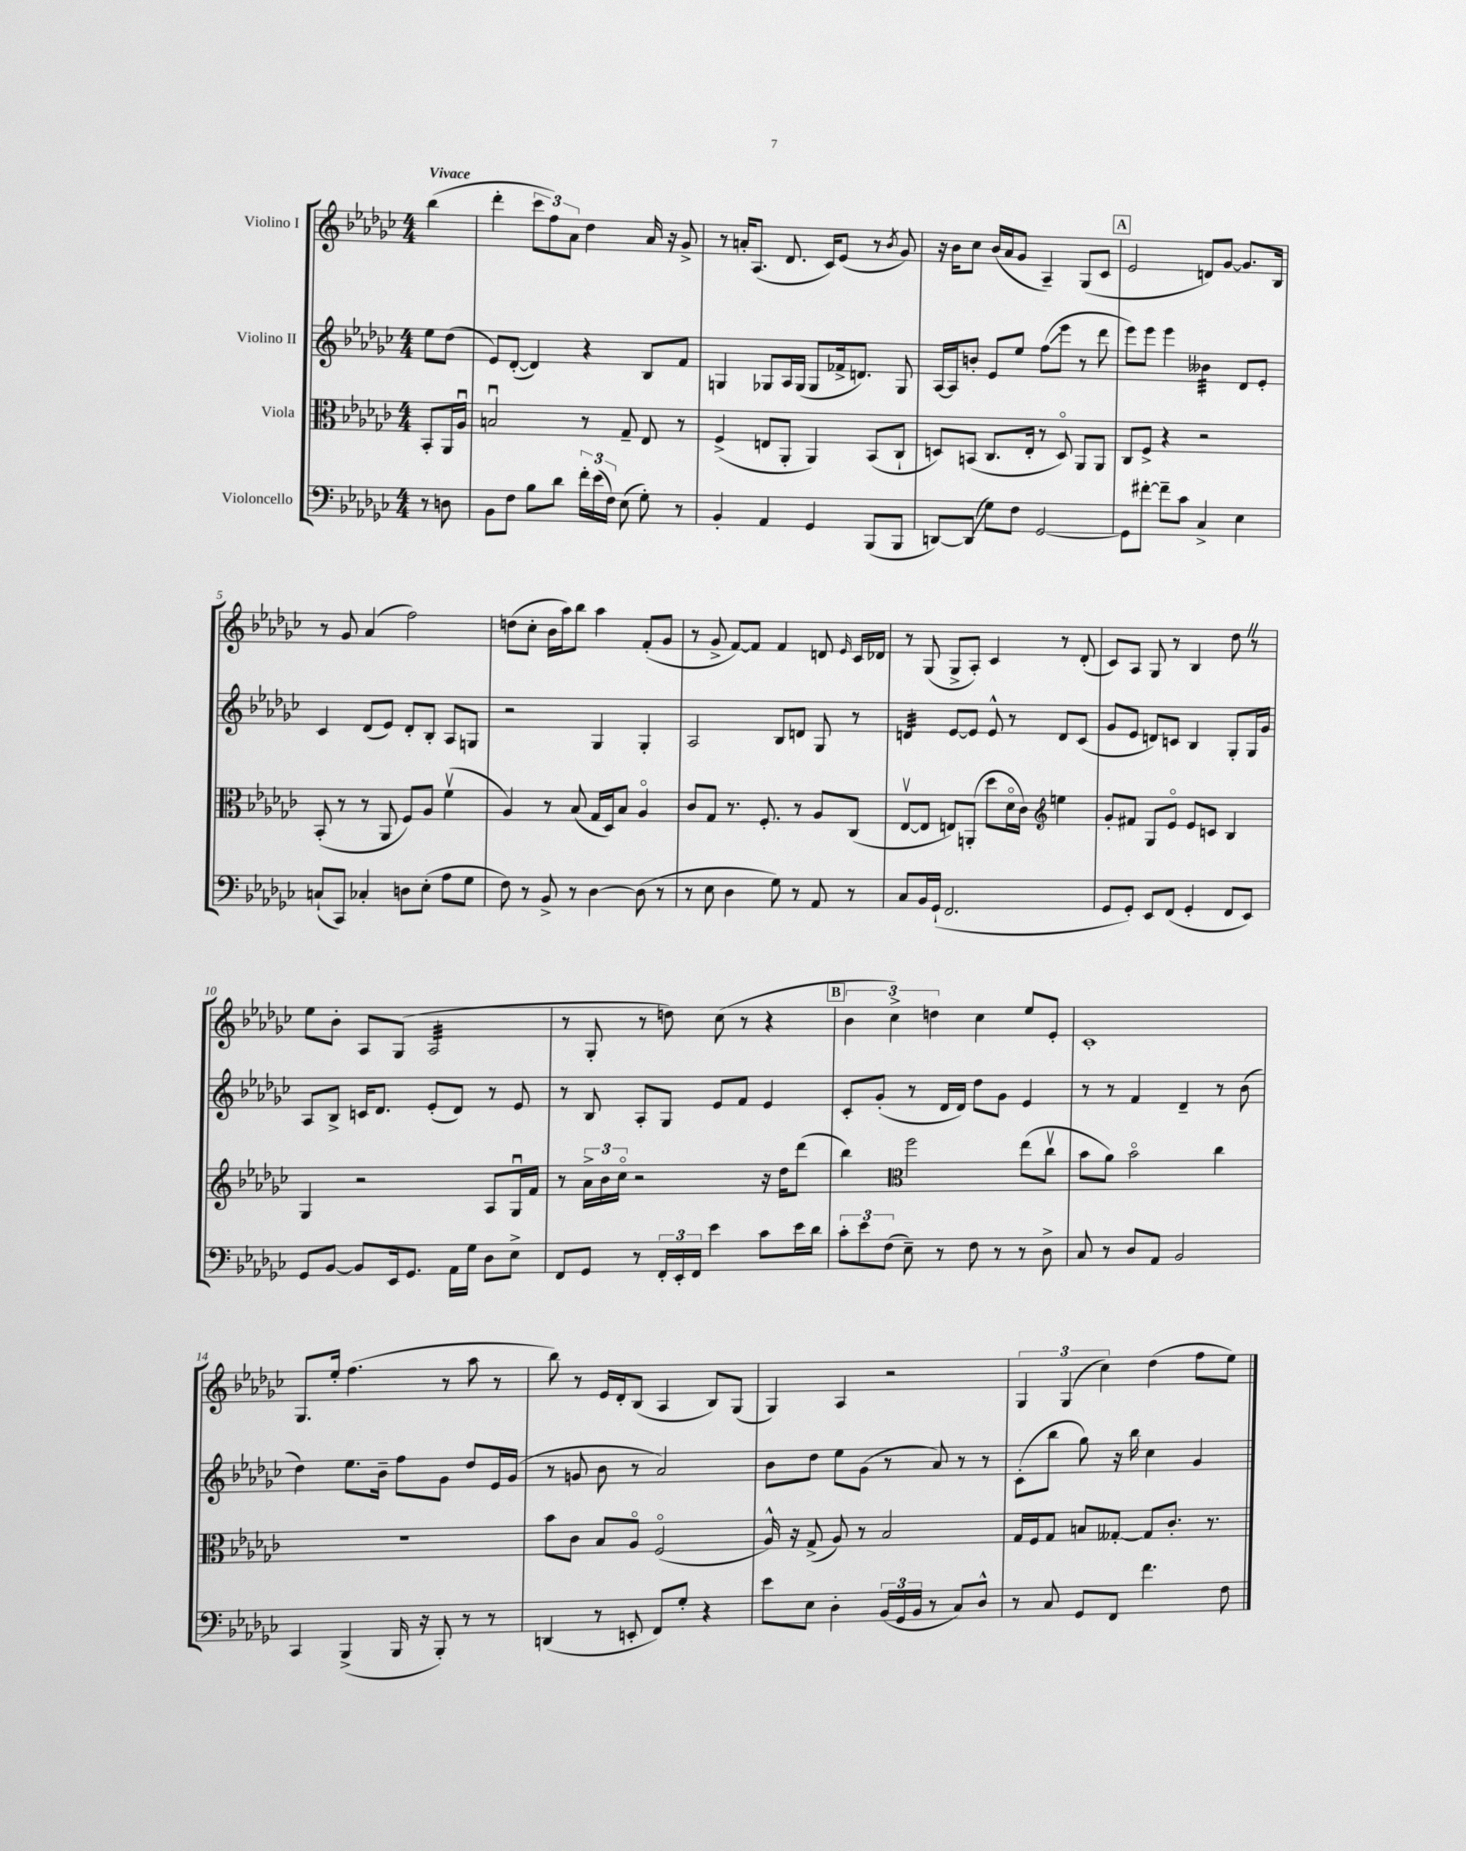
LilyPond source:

<<
\new StaffGroup <<
\new Staff = "s0" \with { instrumentName = "Violino I" } {
    \clef treble \key ges \major \numericTimeSignature \time 4/4 \partial 4 \tempo "Vivace"
    \autoBeamOff bes''4( |
    des'''4-. \tuplet 3/2 { ces'''8[ f''8) aes'8] } des''4 aes'16 r16 ges'8-> |
    r8 a'16[-. aes8.]( des'8. ces'16[) ees'8]( r8 \acciaccatura { bes'8 } ges'8) |
    r16 bes'16[ ces''8] bes'16[( aes'16 ges'8] aes4--) ges8[( ces'8] |
    \mark \markup { \box "A" } ees'2 d'8[) ges'8]~ ges'8.[ bes16] |
    r8 ges'8 aes'4( f''2) |
    d''8[( ces''8]-. bes'16[ aes''16) bes''8] aes''4 f'8[-.( ges'8] |
    r8 ges'8-> f'8[~) f'8] f'4 d'8 \grace { ees'16 } ces'16[ des'16] |
    r8 ges8( ges8[-> aes8]-.) ces'4 r8 des'8-.( |
    ces'8[) aes8] ges8 r8 bes4 des''8 \once \override BreathingSign.text = \markup { \musicglyph "scripts.caesura.straight" } \breathe r8 |
    ees''8[ bes'8]-. aes8[ ges8]( aes2:32 |
    r8 ges8-. r8 d''8) ces''8( r8 r4 |
    \mark \markup { \box "B" } \tuplet 3/2 { bes'4 ces''4->) d''4 } ces''4 ees''8[ ees'8]-. |
    ces'1-. |
    ges8.[ ees''16]-. f''4.( r8 aes''8 r8 |
    bes''8) r8 ees'16[ des'16-. bes8]( aes4 bes8[) ges8]( |
    ges4) aes4 r2 |
    \tuplet 3/2 { ges4 ges4( ces''4) } des''4( f''8[ ees''8]) \bar "|." |
}
\new Staff = "s1" \with { instrumentName = "Violino II" } {
    \clef treble \key ges \major \numericTimeSignature \time 4/4 \partial 4
    \autoBeamOff ees''8[ des''8]( |
    ees'8[) des'8]~-.( des'4) r4 bes8[ f'8] |
    g4 ges8[ aes16 ges16]( ges8[ fes'16-> d'8.]) ges8 |
    aes16[~ aes16 b'8]-. ees'8[ ees''8] f''8[\glissando( ees'''8] r8 des'''8 |
    \mark \markup { \box "A" } ees'''8[) ees'''8] ees'''4 beses'4:32 des'8[ ees'8]-. |
    ces'4 des'8[( ees'8]) des'8[-. bes8]-. aes8[ g8] |
    r2 ges4 ges4-. |
    aes2 bes8[ d'8] ges8 r8 |
    d'4:32 ees'8[~ ees'8] ees'8-^ r8 d'8[ ces'8]( |
    ges'8[ ees'8] d'8[) c'8] bes4 ges8[-. ges16 ges'16] |
    aes8[ bes8]-> c'16[ des'8.] ees'8[-.( des'8]) r8 ees'8 |
    r8 bes8 aes8[-. ges8] ees'8[ f'8] ees'4 |
    \mark \markup { \box "B" } ces'8[-. ges'8]-.( r8 des'16[ des'16]) des''8[ ges'8] ees'4 |
    r8 r8 f'4 des'4-- r8 bes'8( |
    des''4) ees''8.[ bes'16]-- f''8[ ges'8] des''8[ ees'16 ges'16]( |
    r8 g'8 bes'8 r8 aes'2) |
    bes'8[ des''8] ees''8[ ges'8]( r8 aes'8) r8 r8 |
    ces'8[-.( bes''8] ges''8) r16 bes''16 ces''4 ges'4 \bar "|." |
}
\new Staff = "s2" \with { instrumentName = "Viola" } {
    \clef alto \key ges \major \numericTimeSignature \time 4/4 \partial 4
    \autoBeamOff bes,8[-. aes,16 aes16]\downbow |
    b2\downbow r8 ges8-- ees8 r8 |
    f4->( e8[ aes,8]-. aes,4) bes,8[( ces8]-! |
    d8[) b,8]( ces8.[ ees16]-. r8 d8\flageolet) aes,8[ aes,8] |
    \mark \markup { \box "A" } ces8[ f8]-> r4 r2 |
    bes,8-.( r8 r8 aes,8 f8[) aes8] f'4\upbow( |
    aes4) r8 bes8( ges16[ des16) bes8] aes4\flageolet |
    ces'8[ ges8] r8. f8.-. r8 aes8[ ces8]( |
    ees8[~\upbow ees8] e8[) a,8]-.( des''8[ des'16\flageolet ces'16]) \clef treble e''4 |
    ges'8[-. fis'8] ges8[ ees'8]\flageolet ees'8[ c'8] bes4 |
    ges4 r2 aes8[ ges16\downbow f'16] |
    r8 \tuplet 3/2 { aes'16[-> bes'16 ces''16]\flageolet } r2 r16 des''16[ des'''8]( |
    \mark \markup { \box "B" } bes''4) \clef alto f''2 ees''8[( ces''8]\upbow |
    bes'8[ aes'8]) bes'2\flageolet ces''4 |
    r1 |
    bes'8[ ces'8] bes8[ aes8]\flageolet f2\flageolet( |
    aes16-^) r16 ges8->( aes8) r8 bes2 |
    ges16[ f16 ges8] b8[ geses8]~-. geses8[ ces'8.]-. r8. \bar "|." |
}
\new Staff = "s3" \with { instrumentName = "Violoncello" } {
    \clef bass \key ges \major \numericTimeSignature \time 4/4 \partial 4
    \autoBeamOff r8 d8 |
    bes,8[ f8] bes8[ des'8] \tuplet 3/2 { f'16[-. ees'16( f16]) } ees8( ges8-.) r8 |
    bes,4-. aes,4 ges,4 bes,,8[( bes,,8] |
    d,8[~) d,8]\glissando( ges8[) f8] ges,2~ |
    \mark \markup { \box "A" } ges,8[ fis'8]~-. fis'8[-- ces'8] ces4-> ees4 |
    c8[-!( ces,8]) ces4-. d8[ ees8]-.( aes8[ ges8] |
    f8) r8 bes,8-> r8 des4~ des8( r8 |
    r8 ees8 des4 ges8) r8 aes,8 r8 |
    ces8[ bes,16 ges,16]-!( f,2. |
    ges,8[ ges,8]-.) ees,8[ f,8]( ges,4-. f,8[ ees,8]) |
    ges,8[ bes,8]~ bes,8[ ees,16 ges,8.] aes,16[ ges16] des8[ ees8]-> |
    f,8[ ges,8] r8 \tuplet 3/2 { f,16[-. ees,16-. f,16] } ees'4 ces'8[ ees'16 des'16] |
    \mark \markup { \box "B" } \tuplet 3/2 { ces'8[-. ees'8 f8]( } ees8--) r8 f8 r8 r8 des8-> |
    ces8 r8 des8[ aes,8] bes,2 |
    ces,4 bes,,4->( bes,,16 r16 bes,,8-.) r8 r8 |
    d,4( r8 e,8-. f,8[) ges8]-. r4 |
    ees'8[ ees8] des4-. \tuplet 3/2 { bes,16[( ges,16 bes,16] } r8 ces8[) des8]-^ |
    r8 ces8 ges,8[ f,8] f'4. f8 \bar "|." |
}
>>
>>
